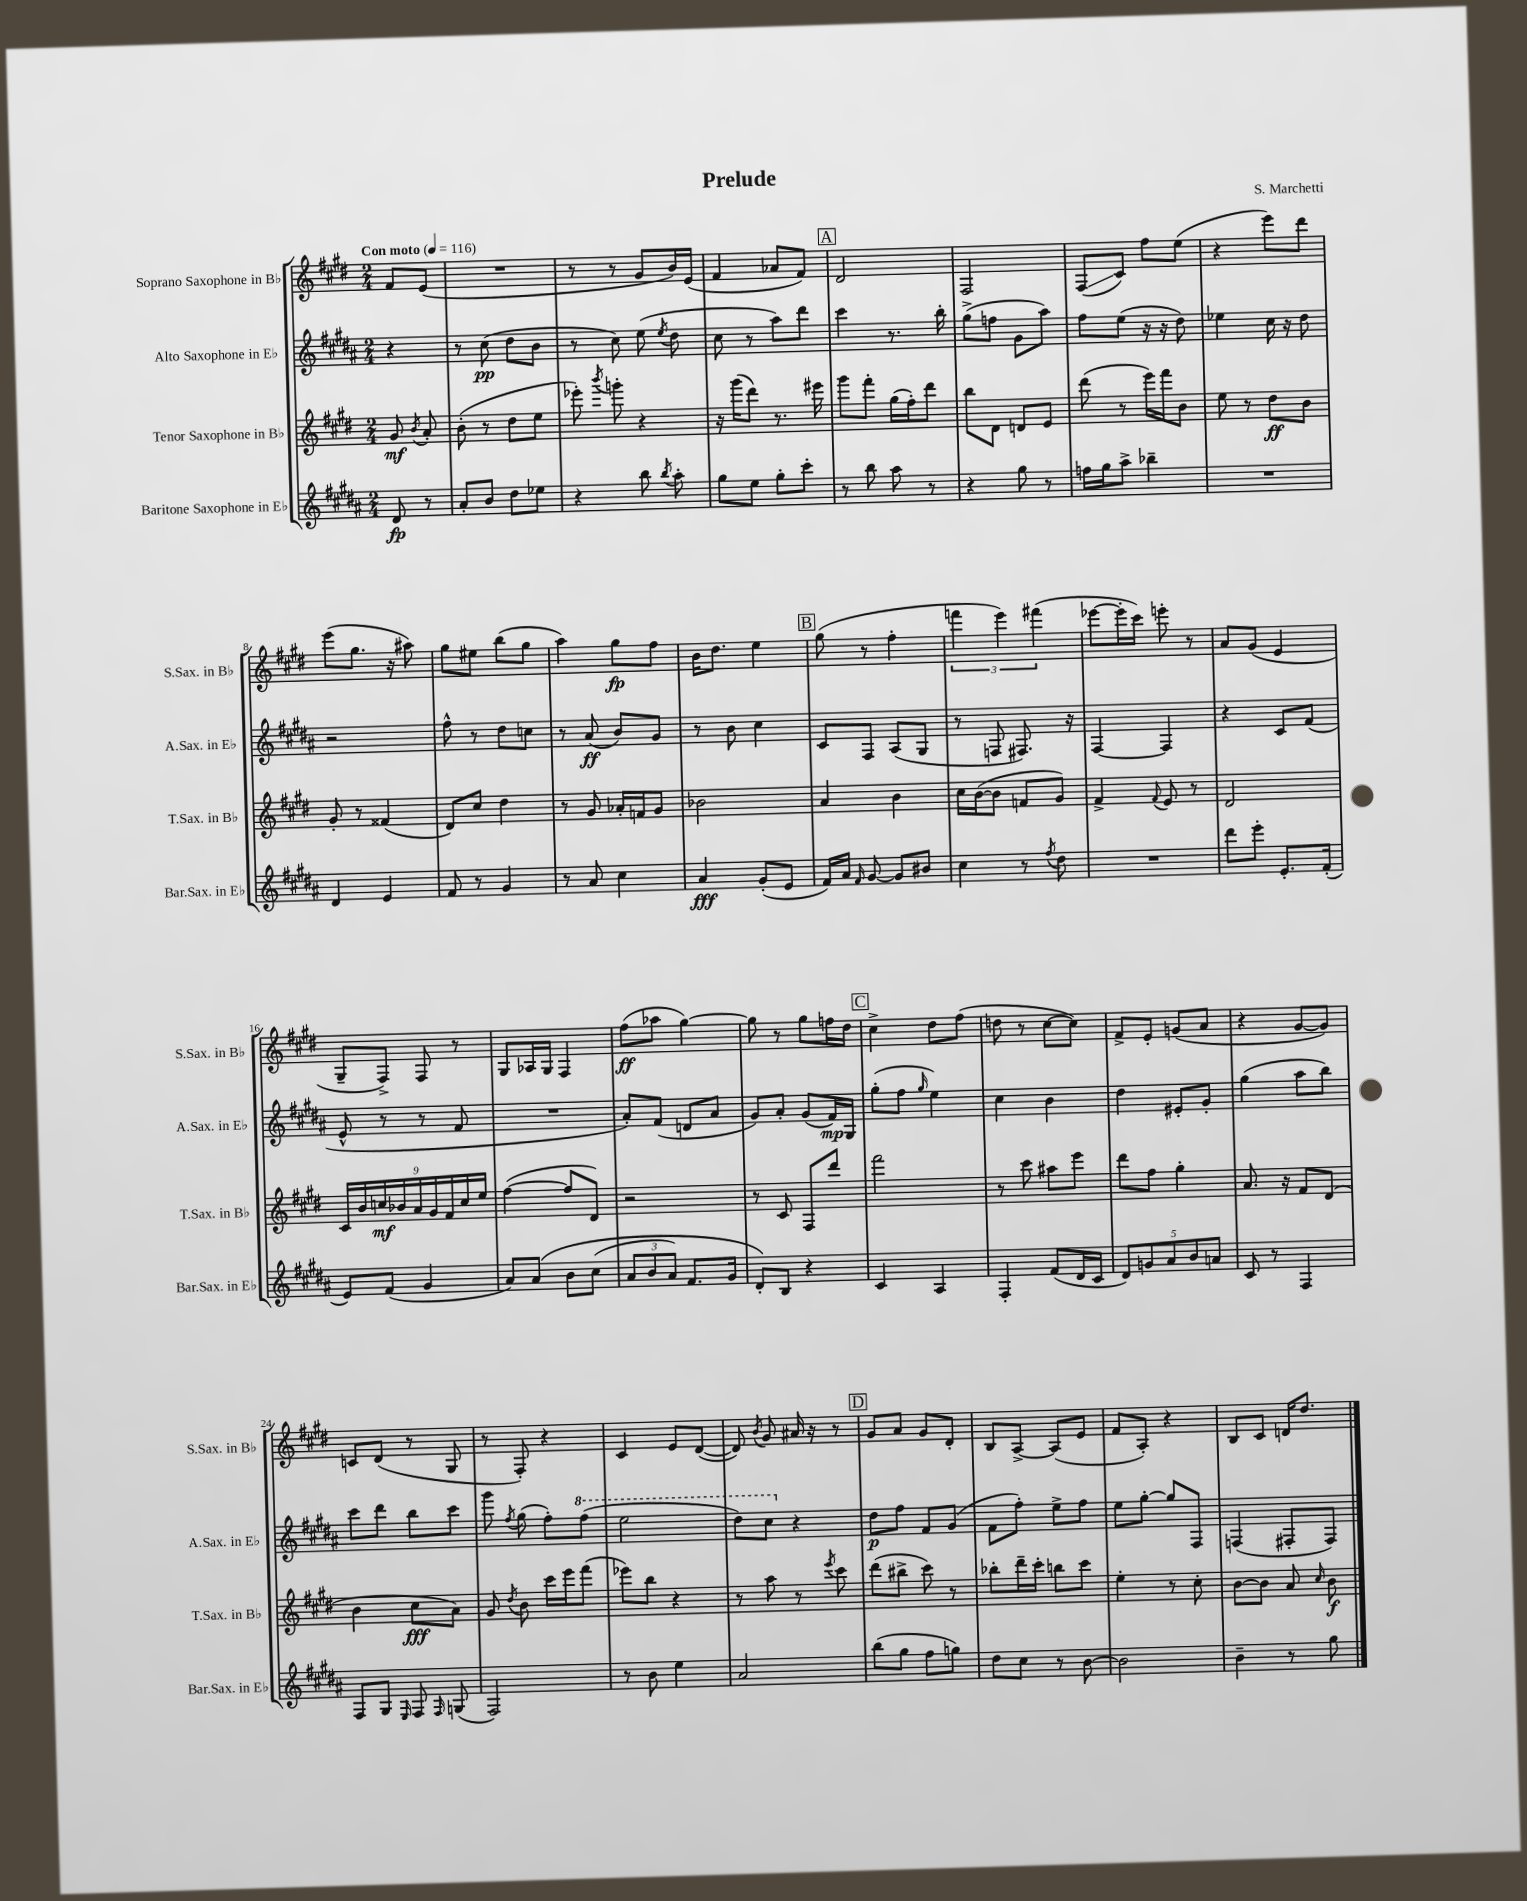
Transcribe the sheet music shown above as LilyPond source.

\header { title = "Prelude" composer = "S. Marchetti" }
<<
\new StaffGroup <<
\new Staff = "s0" \with { instrumentName = "Soprano Saxophone in Bb" shortInstrumentName = "S.Sax. in Bb" } {
    \clef treble \key e \major \numericTimeSignature \time 2/4 \partial 4 \tempo "Con moto" 4 = 116
    \autoBeamOff fis'8[ e'8]( |
    R2 |
    r8 r8 gis'8[ b'16) e'16]( |
    fis'4 aes'8[ fis'8]) |
    \mark \markup { \box "A" } dis'2 |
    fis2 |
    fis8[\glissando( cis'8]) fis''8[ e''8]( |
    r4 e'''8[) dis'''8] |
    e'''8[( gis''8.] r16 ais''8) |
    gis''8[ eis''8] b''8[( gis''8] |
    a''4) gis''8[\fp fis''8] |
    b'16[ dis''8.] e''4 |
    \mark \markup { \box "B" } gis''8( r8 fis''4-. |
    \tuplet 3/2 { f'''4 e'''4) fis'''4( } |
    ees'''8[~ ees'''16-. cis'''16]) e'''8-. r8 |
    a'8[ gis'8]( e'4 |
    gis8[-- fis8]->) fis8 r8 |
    gis8[ aes16 gis16] fis4 |
    fis''8[\ff( aes''8] gis''4~) |
    gis''8 r8 gis''8[ f''16 dis''16] |
    \mark \markup { \box "C" } cis''4-> dis''8[ fis''8]( |
    d''8 r8 cis''8[~ cis''8]) |
    fis'8[-> e'8]-. g'8[( a'8] |
    r4 gis'8[~ gis'8]) |
    c'8[ dis'8]( r8 gis8 |
    r8 fis8-.) r4 |
    cis'4 e'8[ dis'8]~( |
    dis'8) \acciaccatura { b'8 } gis'8 ais'16 r16 r8 |
    \mark \markup { \box "D" } gis'8[ a'8] gis'8[ dis'8]-. |
    b8[ a8]~-> a8[( e'8] |
    fis'8[ a8]-.) r4 |
    b8[ cis'8] d'16[ dis''8.] \bar "|." |
}
\new Staff = "s1" \with { instrumentName = "Alto Saxophone in Eb" shortInstrumentName = "A.Sax. in Eb" } {
    \clef treble \key b \major \numericTimeSignature \time 2/4 \partial 4
    \autoBeamOff r4 |
    r8 cis''8\pp( dis''8[ b'8] |
    r8 cis''8) e''8( \acciaccatura { e''8 } dis''8 |
    cis''8 r8 ais''8[) dis'''8] |
    \mark \markup { \box "A" } cis'''4 r8. b''16-. |
    gis''8[->( f''8] gis'8[ ais''8]) |
    fis''8[ e''8]( r16 r16 dis''8) |
    ees''4 cis''16 r16 dis''8 |
    r2 |
    fis''8-^ r8 dis''8[ c''8] |
    r8 ais'8\ff( b'8[) gis'8] |
    r8 b'8 cis''4 |
    \mark \markup { \box "B" } cis'8[ fis8] ais8[( gis8] |
    r8 f8 fis8.) r16 |
    fis4~ fis4 |
    r4 cis'8[ fis'8]( |
    e'8-^ r8 r8 fis'8 |
    R2 |
    ais'8[-.) fis'8]( d'8[ ais'8] |
    gis'8[) ais'8]-. gis'8[( fis'16\mp) gis16] |
    \mark \markup { \box "C" } gis''8[-.( fis''8] \grace { gis''16 } e''4) |
    cis''4 b'4 |
    dis''4 eis'8[-. gis'8]-. |
    gis''4( ais''8[ b''8]) |
    cis'''8[ dis'''8] b''8[ cis'''8] |
    gis'''8 \acciaccatura { fis''8 } gis''8( fis''8[-.) \ottava #1 fis'''8]( |
    e'''2 |
    dis'''8[) cis'''8] \ottava #0 r4 |
    \mark \markup { \box "D" } dis''8[\p fis''8] fis'8[ gis'8]( |
    fis'8[ fis''8]-.) e''8[-> fis''8] |
    e''8[ gis''8]~-. gis''8[ fis8] |
    f4( fis8[-. fis8]) \bar "|." |
}
\new Staff = "s2" \with { instrumentName = "Tenor Saxophone in Bb" shortInstrumentName = "T.Sax. in Bb" } {
    \clef treble \key e \major \numericTimeSignature \time 2/4 \partial 4
    \autoBeamOff gis'8\mf \acciaccatura { b'8 } a'8-. |
    b'8-.( r8 dis''8[ e''8] |
    ees'''8-.) \acciaccatura { b'''8 } g'''8-. r4 |
    r16 gis'''16[( dis'''8]) r8. eis'''16 |
    \mark \markup { \box "A" } gis'''8[ fis'''8]-. gis''16[( fis''16-.) dis'''8] |
    b''8[ dis'8] d'8[ e'8] |
    dis'''8( r8 e'''16[) fis'''16 b'8] |
    e''8 r8 dis''8[\ff b'8] |
    gis'8-. r8 fisis'4( |
    dis'8[) cis''8] dis''4 |
    r8 gis'8 aes'16[-. f'16 gis'8] |
    bes'2 |
    \mark \markup { \box "B" } a'4 b'4 |
    cis''16[ b'16~( b'8] f'8[ gis'8]) |
    fis'4-> \appoggiatura { fis'8 } e'8 r8 |
    dis'2 |
    \tuplet 9/8 { cis'16[ b'16 c''16\mf bes'16 a'16 gis'16 fis'16 c''16 e''16] } |
    fis''4~( fis''8[ dis'8]) |
    r2 |
    r8 cis'8 fis8[ dis'''8] |
    \mark \markup { \box "C" } fis'''2 |
    r8 cis'''8 ais''8[ e'''8] |
    dis'''8[ fis''8] gis''4-. |
    a'8. r16 fis'8[ dis'8]( |
    b'4 cis''8[\fff a'8]) |
    gis'8 \acciaccatura { dis''8 } b'8 cis'''16[ e'''16 fis'''8]( |
    ees'''8[) b''8] r4 |
    r8 a''8 r8 \acciaccatura { e'''8 } cis'''8 |
    \mark \markup { \box "D" } dis'''8[( bis''8]-> cis'''8) r8 |
    bes''8[-. dis'''16-- cis'''16]-. b''8[ cis'''8] |
    e''4-. r8 cis''8-. |
    b'8[~ b'8] a'8 \grace { cis''16 } b'8\f \bar "|." |
}
\new Staff = "s3" \with { instrumentName = "Baritone Saxophone in Eb" shortInstrumentName = "Bar.Sax. in Eb" } {
    \clef treble \key b \major \numericTimeSignature \time 2/4 \partial 4
    \autoBeamOff dis'8\fp r8 |
    ais'8[-. b'8] dis''8[ ees''8] |
    r4 b''8 \acciaccatura { b''8 } ais''8-. |
    gis''8[ e''8] gis''8[-. cis'''8]-. |
    \mark \markup { \box "A" } r8 b''8 ais''8 r8 |
    r4 gis''8 r8 |
    f''16[ gis''16 ais''8]-> bes''4-- |
    R2 |
    dis'4 e'4 |
    fis'8 r8 gis'4 |
    r8 ais'8 cis''4 |
    ais'4\fff gis'8[-.( e'8] |
    \mark \markup { \box "B" } fis'16[) ais'16] \grace { fis'16 } gis'8~ gis'8[ bis'8] |
    cis''4 r8 \acciaccatura { fis''8 } dis''8 |
    R2 |
    dis'''8[ e'''8]-. e'8.[-. fis'16]-.( |
    e'8[) fis'8]( gis'4 |
    ais'8[) ais'8]\( b'8[ cis''8]( |
    \tuplet 3/2 { ais'8[ b'8 ais'8]) } fis'8.[ gis'16] |
    dis'8[-.\) b8] r4 |
    \mark \markup { \box "C" } cis'4 ais4 |
    fis4-. fis'8[( dis'16 cis'16] |
    \tuplet 5/4 { dis'8[) g'8 ais'8 b'8 a'8] } |
    cis'8 r8 fis4 |
    fis8[ gis8] \grace { e16 } fis8 \grace { fis16 } g8( |
    fis2) |
    r8 b'8 e''4 |
    ais'2 |
    \mark \markup { \box "D" } b''8[( gis''8] fis''8[ g''8]) |
    dis''8[ cis''8] r8 b'8~ |
    b'2 |
    b'4-- r8 gis''8 \bar "|." |
}
>>
>>
